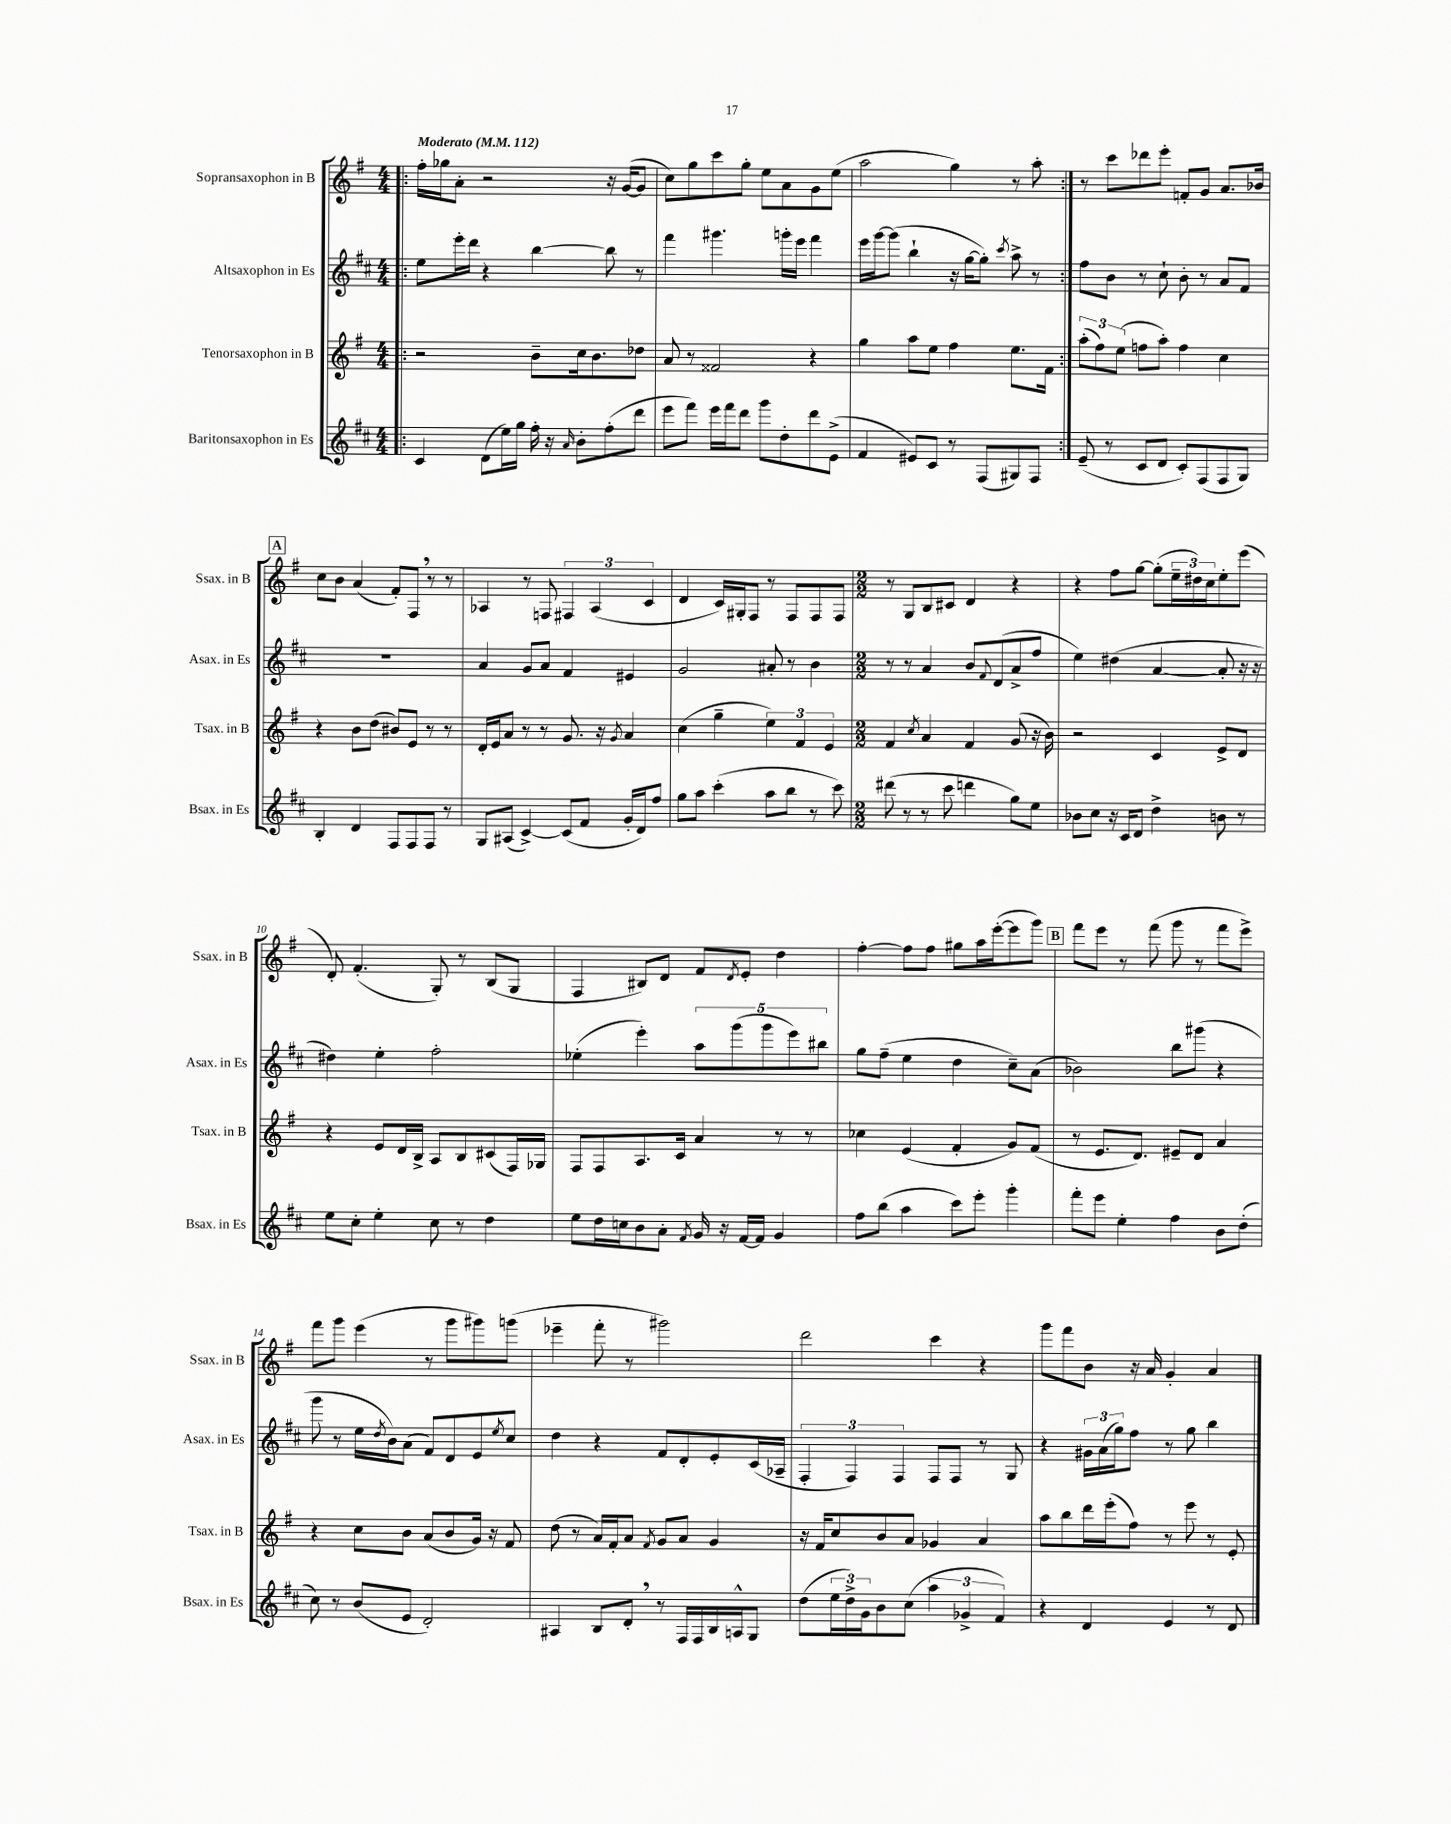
<<
\new StaffGroup <<
\new Staff = "s0" \with { instrumentName = "Sopransaxophon in B" shortInstrumentName = "Ssax. in B" } {
    \clef treble \key g \major \numericTimeSignature \time 4/4 \tempo "Moderato" 4 = 112
    \repeat volta 2 { \bar ".|:" fis''16-. ges''16 a'8-. r2 r16 g'16~( g'8 |
    c''8) g''8 c'''8 g''8-. e''8 a'8 g'8 e''8( |
    a''2 g''4) r8 a''8-. | }
    r8 c'''8 des'''8 e'''8-. f'8-. g'8 a'8. bes'16 |
    \mark \markup { \box "A" } c''8 b'8 a'4( fis'8-.) fis8 \breathe r8 r8 |
    aes4 r8 f8 \tuplet 3/2 { fis4 aes4( c'4 } |
    d'4 c'16) gis16-. fis8 r8 fis8 fis8 fis8 |
    \numericTimeSignature \time 2/2 r8 g8 b8 cis'8 d'4 r4 |
    r4 fis''8 g''8~ g''8-.( \tuplet 3/2 { e''16-- dis''16) c''16 } e''8-. e'''8( |
    d'8-.) fis'4.-.( g8-.) r8 b8( g8 |
    fis4 bis8) d'8 fis'8 \acciaccatura { d'8 } e'8-. d''4 |
    fis''4~-. fis''8 fis''8 gis''8 a''16 e'''16~-.( e'''8 g'''8) |
    \mark \markup { \box "B" } fis'''8 e'''8 r8 fis'''8( g'''8 r8 fis'''8 e'''8->) |
    fis'''8 g'''8 e'''4( r8 g'''8 gis'''8) g'''8( |
    ees'''4-- fis'''8-. r8 gis'''2) |
    d'''2 c'''4 r4 |
    g'''8 fis'''8 b'8 r16 a'16 g'4-. a'4 \bar "|." |
}
\new Staff = "s1" \with { instrumentName = "Altsaxophon in Es" shortInstrumentName = "Asax. in Es" } {
    \clef treble \key d \major \numericTimeSignature \time 4/4
    \repeat volta 2 { \bar ".|:" e''8 e'''16-. d'''16 r4 b''4~ b''8 r8 |
    fis'''4 gis'''4. g'''16-. e'''16 fis'''4 |
    e'''16 g'''16~ g'''8( b''4-! r16 g''16~ g''8-.) \acciaccatura { cis'''8 } a''8-> r8 | }
    fis''8 b'8 r8 cis''8-! b'8-. r8 a'8 fis'8 |
    \mark \markup { \box "A" } R1 |
    a'4 g'8 a'8 fis'4 eis'4 |
    g'2 ais'8-. r8 b'4 |
    \numericTimeSignature \time 2/2 r8 r8 a'4 b'8 \appoggiatura { fis'8 } d'8( a'8-> fis''8 |
    e''4) dis''4( a'4~ a'8-. r16 r16 |
    dis''4) e''4-. fis''2-. |
    ees''4-.( e'''4-.) \tuplet 5/4 { a''8 g'''8( g'''8 e'''8) bis''8 } |
    g''8 fis''8--( e''4 d''4 cis''8--) a'8( |
    \mark \markup { \box "B" } bes'2) b''8 gis'''8( r4 |
    g'''8 r8 e''16 \acciaccatura { d''8 } b'16) a'8( fis'8) d'8 e'8 \acciaccatura { e''8 } cis''8 |
    d''4 r4 fis'8 d'8-. e'8-. cis'16( aes16-- |
    \tuplet 3/2 { fis4-. fis4) fis4 } fis8 fis8 r8 g8 |
    r4 \tuplet 3/2 { gis'16 a'16( g''16) } fis''8 r8 g''8 b''4 \bar "|." |
}
\new Staff = "s2" \with { instrumentName = "Tenorsaxophon in B" shortInstrumentName = "Tsax. in B" } {
    \clef treble \key g \major \numericTimeSignature \time 4/4
    \repeat volta 2 { \bar ".|:" r2 b'8-- c''16 b'8. des''8 |
    a'8 r8 fisis'2 r4 |
    g''4 a''8 e''8 fis''4 e''8. fis'16 | }
    \tuplet 3/2 { a''8-.( fis''8) e''8( } f''8 a''8-.) f''4 c''4 |
    \mark \markup { \box "A" } r4 b'8 d''8( bis'8) e'8 r8 r8 |
    d'16-. e'16 a'8 r8 r8 g'8. r16 \acciaccatura { g'8 } a'4 |
    c''4( g''4-- \tuplet 3/2 { e''4) fis'4 e'4 } |
    \numericTimeSignature \time 2/2 fis'4 \acciaccatura { c''8 } a'4 fis'4 g'8( r16 b'16) |
    r2 c'4 e'8-> d'8 |
    r4 e'8 d'16 b16-> a8 b8 cis'8( fis16) ges16 |
    fis8 fis8 a8. c'16 a'4 r8 r8 |
    ces''4 e'4( fis'4-. g'8) fis'8( |
    \mark \markup { \box "B" } r8 e'8. d'8.) eis'8-- d'8 a'4 |
    r4 c''8 b'8 a'8( b'8 g'16) r16 fis'8 |
    d''8( r8 a'16) fis'16-. a'8 \acciaccatura { fis'8 } g'8 a'8 g'4 |
    r16 fis'16 c''8 b'8 a'8 ges'4 a'4 |
    a''8 b''8 d'''16 e'''16-.( fis''8) r8 e'''8 r8 e'8-. \bar "|." |
}
\new Staff = "s3" \with { instrumentName = "Baritonsaxophon in Es" shortInstrumentName = "Bsax. in Es" } {
    \clef treble \key d \major \numericTimeSignature \time 4/4
    \repeat volta 2 { \bar ".|:" cis'4 d'8( e''16) g''16 fis''16-. r16 \grace { a'16 } b'8-. fis''8-.( d'''8 |
    e'''8 fis'''8) e'''16 fis'''16 d'''8 g'''8 d''8-. d'''8 e'8->( |
    fis'4 eis'8) cis'8 r8 fis8( gis8) fis8 | }
    e'8--( r8 cis'8 d'8 cis'8-.) fis8( fis8 g8) |
    \mark \markup { \box "A" } b4-. d'4 fis8 fis8 fis8 r8 |
    g8 ais8( cis'4~->) cis'8( fis'8 g'16-. d'16) fis''8 |
    g''8 a''8 cis'''4-.( a''8 b''8 r8 cis'''8) |
    \numericTimeSignature \time 2/2 dis'''8( r8 r8 cis'''8 d'''4 g''8) e''8 |
    bes'8 cis''8 r16 cis'16 d'8 d''4-> b'8 r8 |
    e''8 cis''8-. e''4-. cis''8 r8 d''4 |
    e''8 d''16 c''16 b'8 a'8-. \acciaccatura { fis'8 } g'16 r16 fis'16~ fis'16 g'4 |
    fis''8 b''8( a''4 cis'''8) e'''8-. g'''4-. |
    \mark \markup { \box "B" } fis'''8-. e'''8 e''4-. fis''4 b'8 d''8-.( |
    cis''8) r8 b'8( e'8 d'2-.) |
    ais4 b8 d'8-. \breathe r8 fis16 fis16 b16 a16-^ g8 |
    d''8( \tuplet 3/2 { e''16 d''16->) g'16 } b'8 cis''8( \tuplet 3/2 { a''4 ges'4-> fis'4) } |
    r4 d'4 e'4 r8 d'8 \bar "|." |
}
>>
>>
